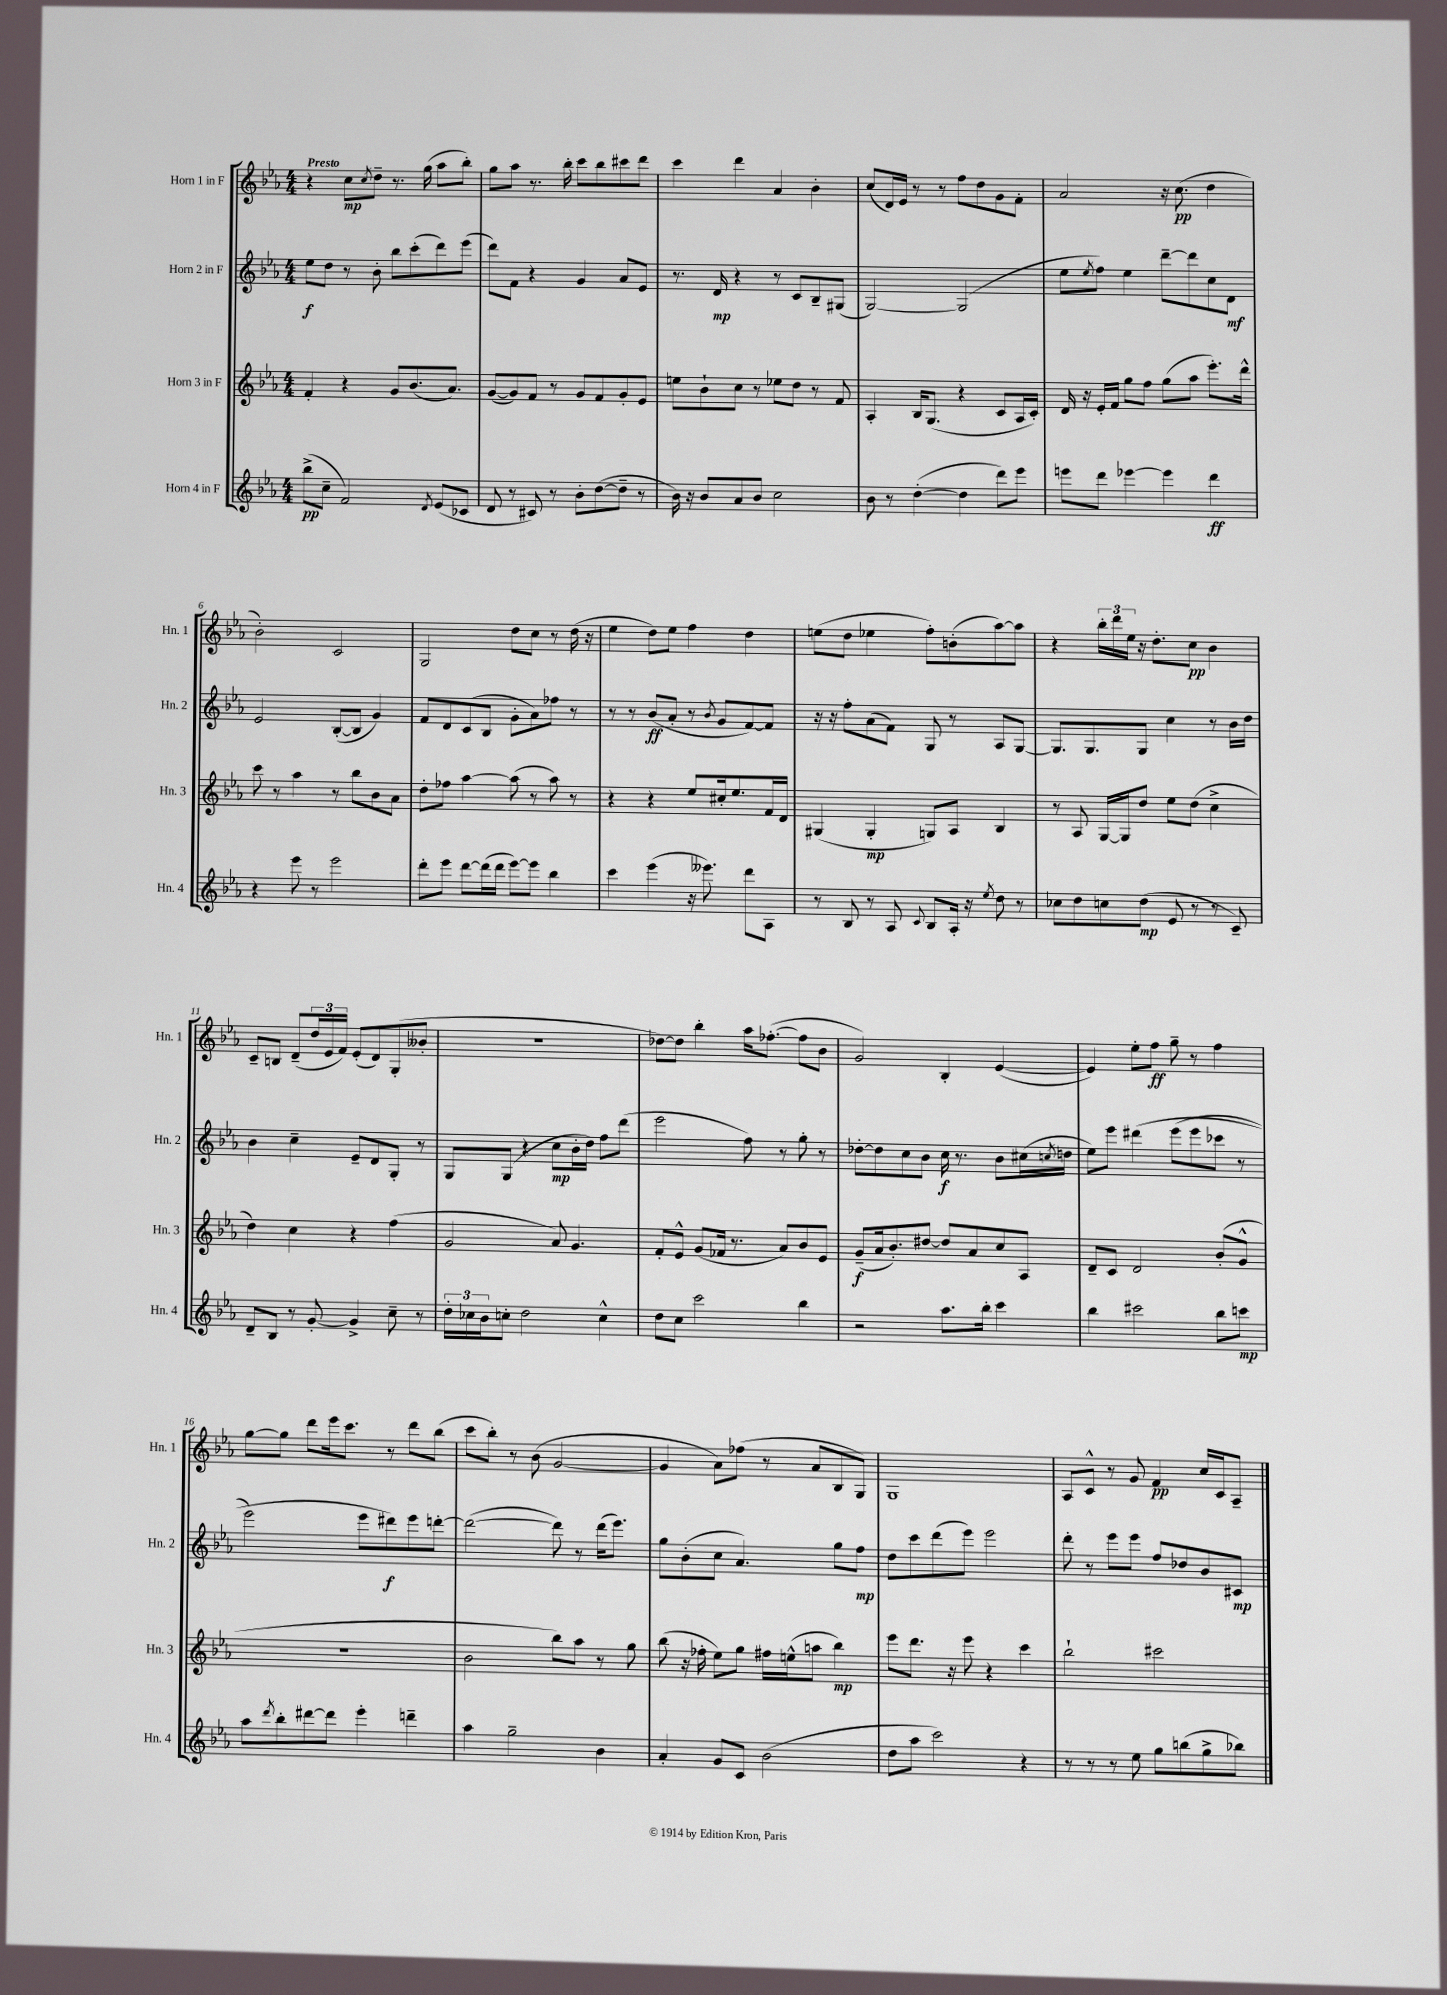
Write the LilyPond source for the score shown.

<<
\new StaffGroup <<
\new Staff = "s0" \with { instrumentName = "Horn 1 in F" shortInstrumentName = "Hn. 1" } {
    \clef treble \key ees \major \numericTimeSignature \time 4/4 \tempo "Presto"
    r4 c''8\mp \acciaccatura { c''8 } d''8-- r8. g''16( aes''8 bes''8-.) |
    g''8 aes''8 r8. bes''16-. c'''8 bes''8 cis'''8 d'''8 |
    c'''4 d'''4 aes'4 bes'4-. |
    c''8( d'16) ees'16 r8 r8 f''8 d''8 g'8 f'8-. |
    aes'2 r16 c''8.\pp( d''4 |
    bes'2-.) c'2 |
    g2 d''8 c''8 r8 d''16( r16 |
    ees''4 d''8) ees''8 f''4 d''4 |
    e''8( d''8 ees''4 f''8-.) b'8-.( aes''8~) aes''8 |
    r4 \tuplet 3/2 { bes''16-. d'''16 ees''16 } r16 d''8.-. c''8\pp bes'4 |
    c'8-- b8 d'8--( \tuplet 3/2 { d''16 ees'16 f'16) } ees'8-.( d'8) g8-.( beses'8-. |
    R1 |
    des''8~) des''8 bes''4-. aes''16 fes''8.~-.( fes''8 bes'8 |
    g'2) bes4-. ees'4~( |
    ees'4) ees''8-. f''8\ff g''8-- r8 f''4 |
    g''8~ g''8 d'''8 ees'''16 c'''8. r8 d'''8 bes''8( |
    c'''8 bes''8-.) r8 bes'8( g'2~ |
    g'4 aes'8) fes''8( r8 aes'8 bes8 g8) |
    g1 |
    aes8 c'8-^ r8 g'8 f'4\pp c''16 c'16 aes8-- \bar "|." |
}
\new Staff = "s1" \with { instrumentName = "Horn 2 in F" shortInstrumentName = "Hn. 2" } {
    \clef treble \key ees \major \numericTimeSignature \time 4/4
    ees''8\f d''8 r8 bes'8-. bes''8 c'''8-.( d'''8) ees'''8( |
    d'''8) f'8 r4 g'4 aes'8 ees'8 |
    r8. d'16\mp r4 r8 c'8 bes8-- gis8( |
    g2~) g2( |
    ees''8 \acciaccatura { ees''8 } f''8) ees''4 d'''8~-- d'''8 c''8 d'8\mf |
    ees'2 bes8~-.( bes8 g'4) |
    f'8 d'8 c'8( bes8 g'8-. aes'8) fes''8 r8 |
    r8 r8 bes'8\ff( aes'8-. r8 \acciaccatura { bes'8 } g'8 f'8~) f'8 |
    r16 r16 f''8-. aes'8( f'8) g8 r8 aes8 g8~ |
    g8. g8. g8 c''4 r8 bes'16 d''16 |
    bes'4 c''4-- ees'8-- d'8 g8-. r8 |
    g8 g8( r4 c''8\mp bes'16-. d''16) f''8 d'''8( |
    ees'''2 f''8) r8 g''8-. r8 |
    des''8~-. des''8 c''8 bes'8 c''16\f r8. bes'8 cis''16( \acciaccatura { c''8 } d''16 |
    ees''8) ees'''8 dis'''4\( ees'''8( ees'''8 ces'''8 r8 |
    ees'''2) ees'''8 dis'''8\f\) ees'''8 d'''8~-. |
    d'''2~( d'''8) r8 d'''16( ees'''8.) |
    g''8 bes'8-.( c''8 aes'4.) g''8 f''8\mp |
    d''8 c'''8 d'''8( ees'''8) ees'''2 |
    d'''8-. r8 ees'''8 ees'''8 f''8 des''8 bes'8 cis'8\mp \bar "|." |
}
\new Staff = "s2" \with { instrumentName = "Horn 3 in F" shortInstrumentName = "Hn. 3" } {
    \clef treble \key ees \major \numericTimeSignature \time 4/4
    f'4-. r4 g'8 bes'8.( aes'8.) |
    g'8~( g'8) f'8 r8 g'8 f'8 g'8-. ees'8 |
    e''8 bes'8-! c''8 r8 ees''8 d''8 r8 f'8 |
    aes4-. bes16 g8.( r4 c'8 aes16 c'16-.) |
    d'16 r16 ees'16-. f'16 g''8 f''8 g''8( aes''8 ees'''8.-.) d'''16-^ |
    c'''8 r8 aes''4 r8 bes''8 bes'8 aes'8 |
    d''8-. fes''8 aes''4~ aes''8( r8 aes''8) r8 |
    r4 r4 ees''8 cis''16-. ees''8. f'16 d'16 |
    gis4( gis4-.\mp g8) aes8 bes4 |
    r8 aes8 g16~ g16 d''8 ees''8 d''8( c''4-> |
    d''4) c''4 r4 f''4( |
    g'2 aes'8) g'4. |
    f'8-. ees'8-^ g'8( fes'16 r8. aes'8) bes'8 ees'8 |
    g'8--\f( aes'16 bes'8.-.) dis''8~ dis''8 aes'8 c''8 aes8 |
    d'8-- c'8 d'2 bes'8-.( g'8-^ |
    R1 |
    bes'2 bes''8) aes''8 r8 g''8 |
    bes''8( r16 fes''16-. ees''8) g''8 fis''16 e''16-^( a''8 bes''4\mp) |
    ees'''8 d'''8. r16 ees'''8 r4 c'''4 |
    bes''2-! cis'''2 \bar "|." |
}
\new Staff = "s3" \with { instrumentName = "Horn 4 in F" shortInstrumentName = "Hn. 4" } {
    \clef treble \key ees \major \numericTimeSignature \time 4/4
    bes''8->\pp( c''8-- f'2) \acciaccatura { d'8 } ees'8( ces'8 |
    d'8 r8 cis'8) r8 bes'8-. d''8~( d''8-- r8 |
    bes'16) r16 bes'8 aes'8 bes'8 c''2 |
    bes'8 r8 d''4~-.( d''4 d'''8) ees'''8 |
    e'''8 d'''8 ees'''4~ ees'''4 d'''4\ff |
    r4 ees'''8 r8 ees'''2 |
    d'''8-. ees'''8 d'''8~ d'''16( d'''16 ees'''8~) ees'''8 bes''4 |
    c'''4 ees'''4( r16 eeses'''8.) d'''8 aes8 |
    r8 bes8 r8 aes8 \appoggiatura { c'8 } bes8 aes16-. r16 \acciaccatura { ees''8 } d''8 r8 |
    ces''8 d''8 c''8 d''8\mp( ees'8 r8 r8 c'8--) |
    d'8-- bes8 r8 g'8~-. g'4-> c''8-- r8 |
    \tuplet 3/2 { d''16-. ces''16 bes'16 } c''8-. d''2 c''4-^ |
    d''8 c''8 c'''2 bes''4 |
    r2 aes''8. bes''16-. c'''4 |
    bes''4 cis'''2 bes''8 c'''8\mp |
    aes''8 \acciaccatura { d'''8 } bes''8-. dis'''8~ dis'''8 ees'''4-. d'''4-- |
    aes''4 g''2-- bes'4 |
    aes'4-. g'8 c'8 bes'2( |
    d''8 aes''8 c'''2) r4 |
    r8 r8 r8 ees''8 g''8 b''8( g''8-> bes''8) \bar "|." |
}
>>
>>
